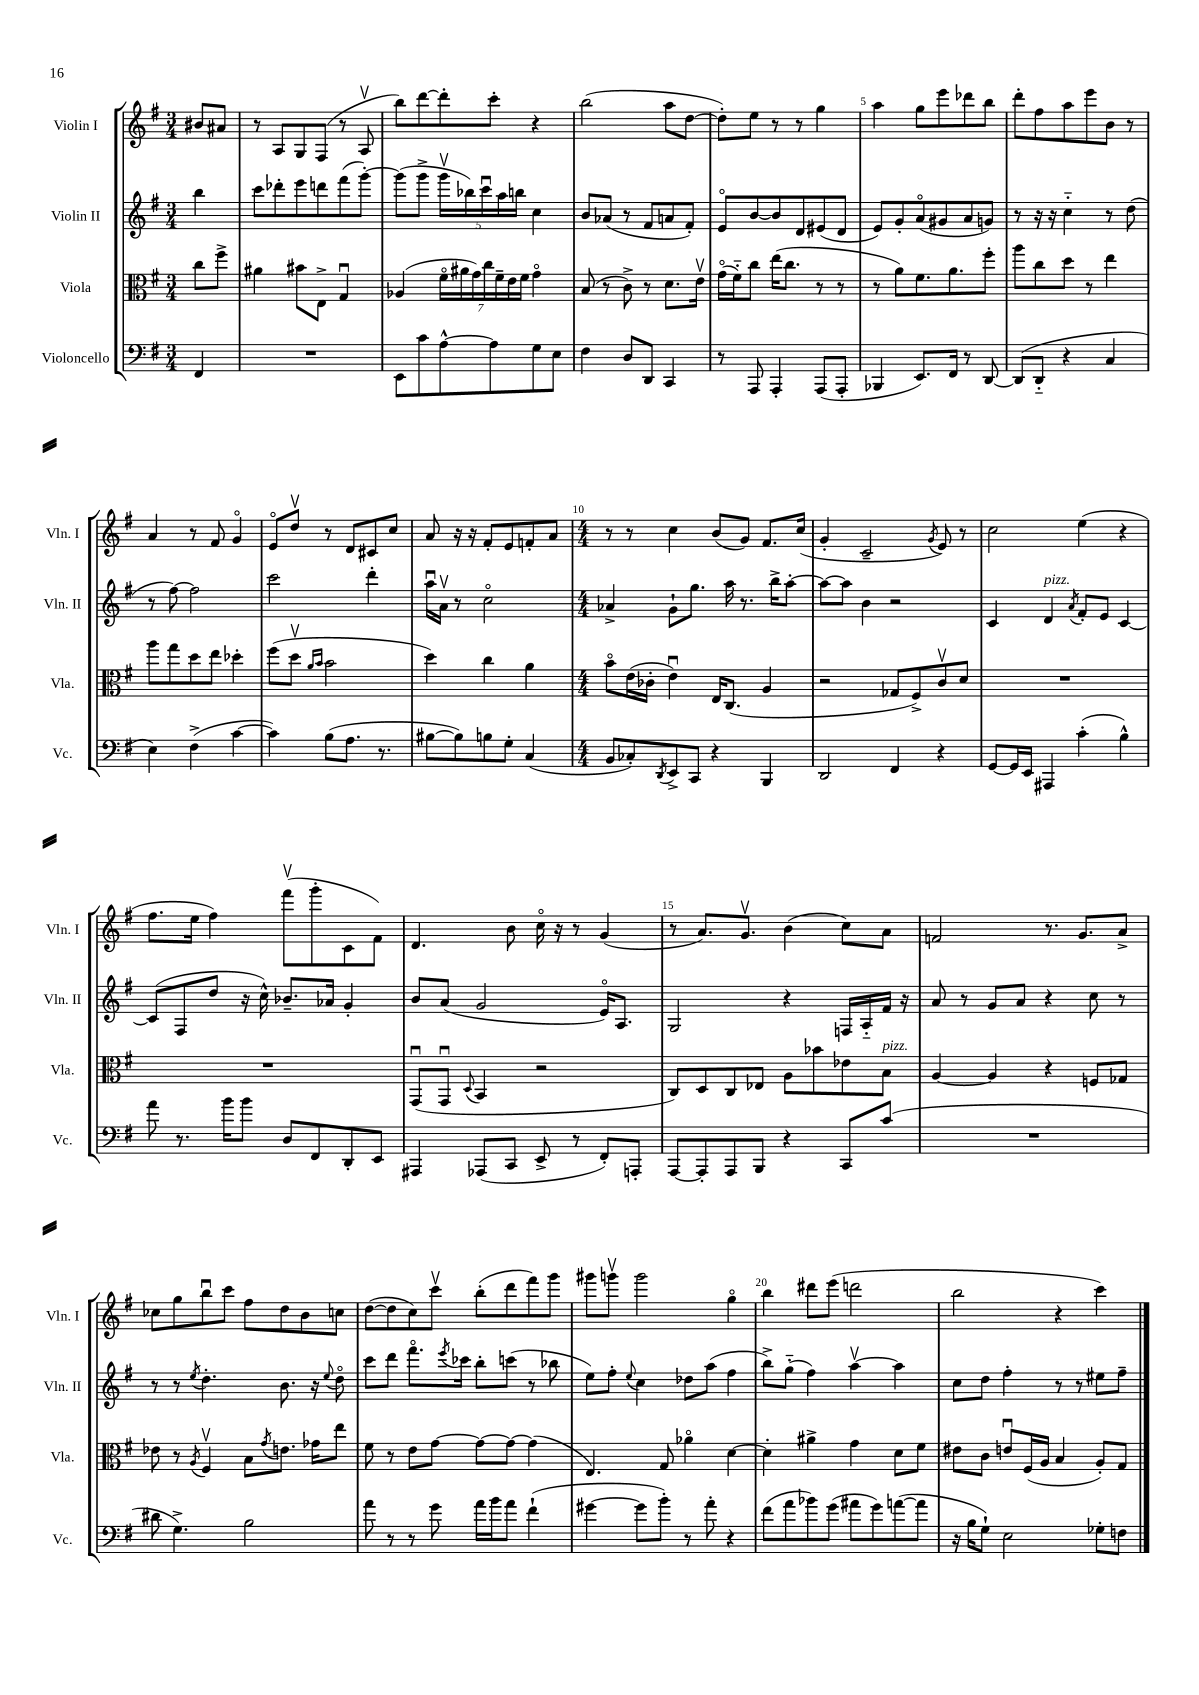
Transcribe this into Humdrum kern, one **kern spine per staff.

**kern	**kern	**kern	**kern
*part4	*part3	*part2	*part1
*staff4	*staff3	*staff2	*staff1
*I"Violoncello	*I"Viola	*I"Violin II	*I"Violin I
*I'Vc.	*I'Vla.	*I'Vln. II	*I'Vln. I
*clefF4	*clefC3	*clefG2	*clefG2
*k[f#]	*k[f#]	*k[f#]	*k[f#]
*M3/4	*M3/4	*M3/4	*M3/4
=	=	=	=
4FF#/	8cc\L	4bb\	8b#X/L
.	8ff#^\J	.	8a#X/J
=1	=1	=1	=1
2.r	4a#X\	8ccc\L	8r
.	.	8ddd-X'\	8A/L
.	8b#X\L	8eee\	8G/
.	8E^\J	8dddn\	(8F#/J
.	4Gu/	(8fff#\	8r
.	.	[8ggg'\J)	8Av/
=2	=2	=2	=2
8EE\L	(4A-X/	(8ggg\L]	8bb\L)
8c\	.	8ggg^\J	[8ddd\
[8A^^\	28f#\LL	20gggv\LL	8ddd'\]
.	28a#X\	.	.
.	.	20bb-X\)	.
.	28g\)	.	.
.	.	20cccu\	.
.	28cc\	.	.
8A\]	.	.	8ccc'\J
.	28f#~\	.	.
.	.	20aa\	.
.	28e\	.	.
.	.	20bbn\JJ	.
.	28f#\JJ	.	.
8G\	4g\	4cc\	4r
8E\J	.	.	.
=3	=3	=3	=3
4F#\	(8B/	8b/L	(2bb\
.	8r	(8a-X/J	.
8D/L	8c^\)	8r	.
8DD/J	8r	8f#/L	.
4CC/	8.d\L	8an/	8aa\L
.	.	8f#'/J)	[8dd\J
.	16ev\Jk	.	.
=4	=4	=4	=4
8r	(16g\LL	8e/L	8dd'\L])
.	16f#\J)	.	.
8AAA/	8cc\J	[8b/	8ee\J
4AAA'/	(16ee\KL	8b/]	8r
.	8.cc\J	.	.
.	.	8d/	8r
(8AAA/L	8r	(8e#X/	4gg\
8AAA'/J	8r	8d/J	.
=5	=5	=5	=5
4BBB-X/	8r	8e/L)	4aa\
.	8a\L)	8g'/	.
8.EE/L)	8.f#\	(8a/	8gg\L
.	.	8g#X/	8eee\
16FF#/Jk	8.a\	.	.
8r	.	8a/	8ddd-X\
[8DD/	8ff#'\J	8gn/J)	8bb\J
=6	=6	=6	=6
(8DD/L]	8aa\L	8r	8ddd'\L
8DD/J	8cc\	16r	8ff#\
.	.	16r	.
4r	8dd\J	4cc\	8aa\
.	8r	.	8eee\
4C/	4ee\	8r	8b\J
.	.	(8dd\	8r
!!LO:LB:g=z
=7	=7	=7	=7
4E\)	8aa\L	8r	4a/
.	8gg\	[8ff#\)	.
(4F#^\	8dd\	2ff#\]	8r
.	8ee\J	.	8f#/
[4c\	4dd-X'\	.	4g/
=8	=8	=8	=8
4c\])	(8ff#\L	2ccc\	8e/L
.	8ddv\J	.	8ddv/J
.	16qqa/LL	.	.
.	16qqb/JJ	.	.
(8B\L	2b\	.	8r
8.A\J	.	.	8d/L
.	.	4ddd'\	8c#X/
8.r	.	.	.
.	.	.	8cc/J
=9	=9	=9	=9
[8B#X\L	4dd\)	16aau\LL	8a/
.	.	16av\JJ	.
8B#\])	.	8r	16r
.	.	.	16r
8Bn\	4cc\	2cc\	8f#'/L
8G'\J	.	.	8e/
(4C/	4a\	.	8fn'/
.	.	.	8a/J
=10	=10	=10	=10
*M4/4	*M4/4	*M4/4	*M4/4
8BB/L	8b\L	4a-X^/	8r
8C-X'/)	(16e\L	.	8r
.	16c-X'\JJ	.	.
8qDD/	.	.	.
8EE^/	4eu\)	8g`\L	4cc\
8CC/J	.	8.gg\J	.
4r	16E/KL	.	(8b/L
.	(8.C/J	16aa\	.
.	.	8.r	8g/J)
4BBB/	4A/	.	8.f#/L
.	.	16bb^\KL	.
.	.	[8aa'\J	.
.	.	.	(16cc/Jk
=11	=11	=11	=11
2DD/	2r	8aa\L_	4g'/
.	.	8aa\J]	.
.	.	4b\	2c~/
4FF#/	8G-X/L	2r	.
.	8F#^/)	.	.
.	.	.	8qg/
4r	8cv/	.	8e/)
.	8d/J	.	8r
=12	=12	=12	=12
[8GG/L	1r	4c/	2cc\
16GG/L]	.	.	.
16EE/JJ	.	.	.
!	!	!LO:TX:a:i:t=pizz.	!
4AAA#X/	.	4d/	.
.	.	8qa/	.
(4c'\	.	8f#'/L	(4ee\
.	.	8e/J	.
4B^^\)	.	[4c/	4r
!!LO:LB:g=z
=13	=13	=13	=13
8a\	1r	(8c/L]	8.ff#\L
8.r	.	8F#/	.
.	.	.	16ee\Jk
.	.	8dd/J	4ff#\)
16b\KL	.	.	.
8b\J	.	16r	.
.	.	16cc^^\)	.
8D/L	.	8.b-X~/L	(8fff#v\L
8FF#/	.	.	8ggg'\
.	.	16a-X/Jk	.
8DD'/	.	4g'/	8c\
8EE/J	.	.	8f#\J)
=14	=14	=14	=14
4AAA#X/	(8GGu/L	8b/L	4.d/
.	8GGu/J	(8a/J	.
.	8qqD/	.	.
(8AAA-X/L	4BB/	2g/	.
8CC/J	.	.	8b\
8EE^/	2r	.	16cc\
.	.	.	16r
8r	.	.	8r
8FF#'/L)	.	16e/KL)	(4g/
.	.	8.A/J	.
8AAAn'/J	.	.	.
=15	=15	=15	=15
[8AAA/L	8C/L)	2G/	8r
8AAA'/]	8D/	.	8.a/L)
8AAA/	8C/	.	.
.	.	.	8.gv/J
8BBB/J	8E-X/J	.	.
4r	8A\L	4r	(4b\
.	8b-X\	.	.
8CC/L	8e-X\	16Fn/LL	8cc\L)
.	.	16A/	.
!	!LO:TX:a:i:t=pizz.	!	!
(8c/J	8B\J	16f#/JJ	8a\J
.	.	16r	.
=16	=16	=16	=16
1r	[4A/	8a/	2fn/
.	.	8r	.
.	4A/]	8g/L	.
.	.	8a/J	.
.	4r	4r	8.r
.	.	.	8.g/L
.	8Fn/L	8cc\	.
.	8G-X/J	8r	8a^/J
!!LO:LB:g=z
=17	=17	=17	=17
8d#X\	8e-X\	8r	8cc-X\L
4.G^\)	8r	8r	8gg\
.	8qA/	8qee/	.
.	4F#v/	4.dd'\	8bbu\
.	.	.	8ccc\J
2B\	8B\L	.	8ff#\L
.	8qg/	.	.
.	8.en\J	8.b\	8dd\
.	.	.	8b\
.	16g-X\KL	16r	.
.	.	8qqee/	.
.	8ee\J	8dd\	8ccn\J
=18	=18	=18	=18
8a\	8f#\	8ccc\L	([8dd\L
8r	8r	8ddd\J	8dd\]
8r	8e\L	8.fff#\L	8cc\)
8g\	[8g\J	.	8cccv\J
.	.	8qeee/	.
.	.	16ccc-X\Jk	.
16a\LL	8g\L_	8bb'\L	(8bb'\L
16b\J	.	.	.
8a\J	8g\J_	(8cccn\J	8ddd\
(4f#`\	(4g\]	8r	8fff#\)
.	.	8bb-X\	8ggg\J
=19	=19	=19	=19
[4g#X\	4.E/)	8ee\L)	8ggg#X\L
.	.	8ff#'\J	8gggnv\J
.	.	8qqee/	.
8g#\L]	.	4cc\	2ggg\
8b'\J)	8G/	.	.
8r	4a-X\	8dd-X\L	.
8a'\	.	(8aa\J	.
4r	[4d\	4ff#\	4gg\
=20	=20	=20	=20
(8f#\L	4d'\]	8bb^\L)	4bb\
8a\	.	(8gg\J	.
8b-X\)	4a#X^\	4ff#\)	8ddd#X\L
(8g\J	.	.	(8eee\J
8a#X\L	4g\	[4aav\	2dddn\
8g\)	.	.	.
([8an\	8d\L	4aa\]	.
8a\J]	8f#\J	.	.
=21	=21	=21	=21
16r	8e#X\L	8cc\L	2bb\
16B\KL	.	.	.
8G`\J)	8c\J	8dd\J	.
2E\	8enu/L	4ff#'\	.
.	(16F#/L	.	.
.	16A/JJ	.	.
.	4B/	8r	4r
.	.	8r	.
8G-X'\L	8A'/L)	8ee#X\L	4ccc\)
8Fn\J	8G/J	8ff#~\J	.
==	==	==	==
*-	*-	*-	*-
